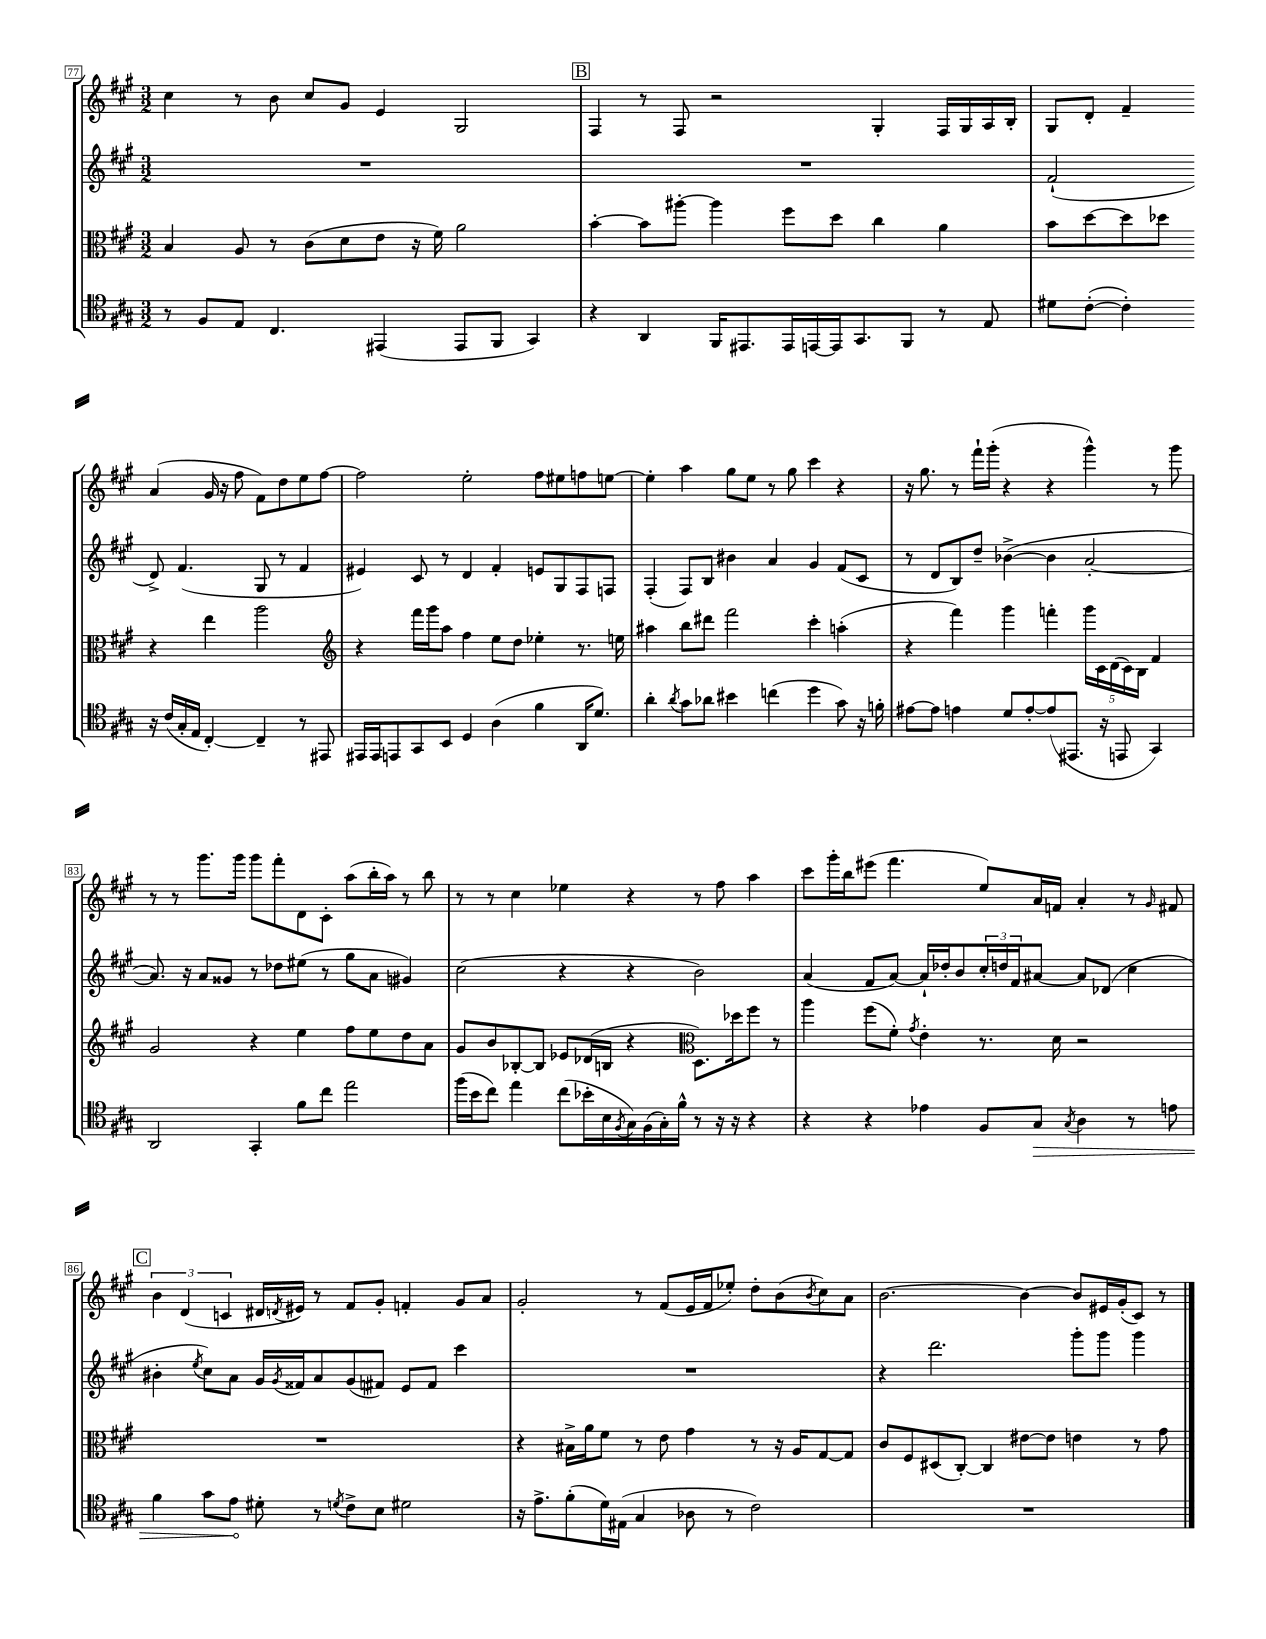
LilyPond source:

<<
\new StaffGroup <<
\new Staff = "s0" {
    \clef treble \key a \major \numericTimeSignature \time 3/2
    cis''4 r8 b'8 cis''8 gis'8 e'4 gis2 |
    \mark \markup { \box "B" } fis4 r8 fis8 r2 gis4-. fis16 gis16 a16 b16-. |
    gis8 d'8-. fis'4-- a'4( gis'16 r16 fis''8 fis'8) d''8 e''8 fis''8~ |
    fis''2 e''2-. fis''8 eis''8 f''8 e''8~ |
    e''4-. a''4 gis''8 e''8 r8 gis''8 cis'''4 r4 |
    r16 gis''8. r8 fis'''16-! gis'''16-.( r4 r4 gis'''4-^) r8 gis'''8 |
    r8 r8 gis'''8. gis'''16 gis'''8 fis'''8-. d'8 cis'8-. a''8( b''16-. a''16) r8 b''8 |
    r8 r8 cis''4 ees''4 r4 r8 fis''8 a''4 |
    cis'''8 gis'''16-. b''16 eis'''8( fis'''4. e''8) a'16 f'16 a'4-. r8 \grace { gis'16 } fis'8 |
    \mark \markup { \box "C" } \tuplet 3/2 { b'4 d'4( c'4 } dis'16 \acciaccatura { d'8 } eis'16) r8 fis'8 gis'8-. f'4-. gis'8 a'8 |
    gis'2-. r8 fis'8( e'16 fis'16 ees''8-.) d''8-. b'8( \acciaccatura { b'8 } cis''8) a'8 |
    b'2.~ b'4~ b'8 eis'16 gis'16-.( cis'8) r8 \bar "|." |
}
\new Staff = "s1" {
    \clef treble \key a \major \numericTimeSignature \time 3/2
    R1. |
    \mark \markup { \box "B" } R1. |
    fis'2-!( d'8->) fis'4.( gis8 r8 fis'4 |
    eis'4) cis'8 r8 d'4 fis'4-. e'8 gis8 fis8 f8 |
    fis4-.( fis8) b8 bis'4 a'4 gis'4 fis'8( cis'8 |
    r8 d'8 b8) d''8-- bes'4~->( bes'4 a'2~-. |
    a'8.) r16 a'8 gisis'8 r8 des''8 eis''8( r8 gis''8 a'8 gis'4) |
    cis''2( r4 r4 b'2) |
    a'4( fis'8 a'8~) a'16-! des''16-. b'8 \tuplet 3/2 { cis''16-. d''16 fis'16 } ais'8~ ais'8 des'8( cis''4 |
    \mark \markup { \box "C" } bis'4-. \acciaccatura { e''8 } cis''8) a'8 gis'16 \acciaccatura { gis'8 } fisis'16 a'8 gis'8( fis'8) e'8 fis'8 cis'''4 |
    R1. |
    r4 d'''2. gis'''8-. gis'''8 gis'''4 \bar "|." |
}
\new Staff = "s2" {
    \clef alto \key a \major \numericTimeSignature \time 3/2
    b4 a8 r8 cis'8( d'8 e'8 r16 fis'16) a'2 |
    \mark \markup { \box "B" } b'4~-. b'8 ais''8~-. ais''4 fis''8 d''8 cis''4 a'4 |
    b'8 d''8~ d''8 des''8 r4 e''4 a''2 |
    \clef treble r4 fis'''16 gis'''16 a''8 fis''4 e''8 d''8 ees''4-. r8. e''16 |
    ais''4 b''8 dis'''8 fis'''2 cis'''4-. a''4-.( |
    r4 fis'''4) gis'''4 f'''4-. \tuplet 5/4 { gis'''16 cis'16 d'16( cis'16) b16 } fis'4 |
    gis'2 r4 e''4 fis''8 e''8 d''8 a'8 |
    gis'8 b'8 bes8~-. bes8 ees'8 des'16( b16 r4 \clef alto d8.) des''16 fis''8 r8 |
    a''4 fis''8( fis'8-.) \acciaccatura { gis'8 } e'4-. r8. d'16 r2 |
    \mark \markup { \box "C" } R1. |
    r4 bis16-> a'16 fis'8 r8 e'8 gis'4 r8 r16 a16 gis8~ gis8 |
    cis'8 fis8 dis8( cis8~-.) cis4 eis'8~ eis'8 e'4 r8 gis'8 \bar "|." |
}
\new Staff = "s3" {
    \clef tenor \key a \major \numericTimeSignature \time 3/2
    r8 fis8 e8 cis4. eis,4( eis,8 fis,8 gis,4) |
    \mark \markup { \box "B" } r4 a,4 fis,16 eis,8. eis,16 e,16~ e,16 gis,8. fis,8 r8 e8 |
    dis'8 cis'8~-.( cis'4-.) r16 cis'16( gis16-. e16 cis4~-.) cis4-- r8 eis,8 |
    eis,16 eis,16 e,8 gis,8 b,8 d4 a4( fis'4 a,16 d'8.) |
    a'4-. \acciaccatura { a'8 } gis'8 aes'8 bis'4 c''4( d''4 gis'8) r16 f'16-. |
    eis'8~ eis'8 e'4 d'8 e'8~-. e'8( eis,8. r16 e,8 gis,4) |
    a,2 gis,4-. fis'8 cis''8 e''2 |
    fis''16( b'16 cis''8) e''4 cis''8( bes'16-. b16 \acciaccatura { fis8 } gis16) fis16( gis16-.) fis'16-^ r8 r16 r16 r4 |
    r4 r4 ees'4 fis8 \once \override Hairpin.circled-tip = ##t gis8\> \acciaccatura { gis8 } a4 r8 e'8 |
    \mark \markup { \box "C" } fis'4 gis'8 e'8\! dis'8-. r8 \acciaccatura { d'8 } cis'8-> b8 dis'2 |
    r16 e'8.-> fis'8-.( d'16) eis16( gis4 aes8 r8 cis'2) |
    R1. \bar "|." |
}
>>
>>
\layout { \context { \Score currentBarNumber = #77 \override BarNumber.stencil = #(make-stencil-boxer 0.1 0.3 ly:text-interface::print) } }
